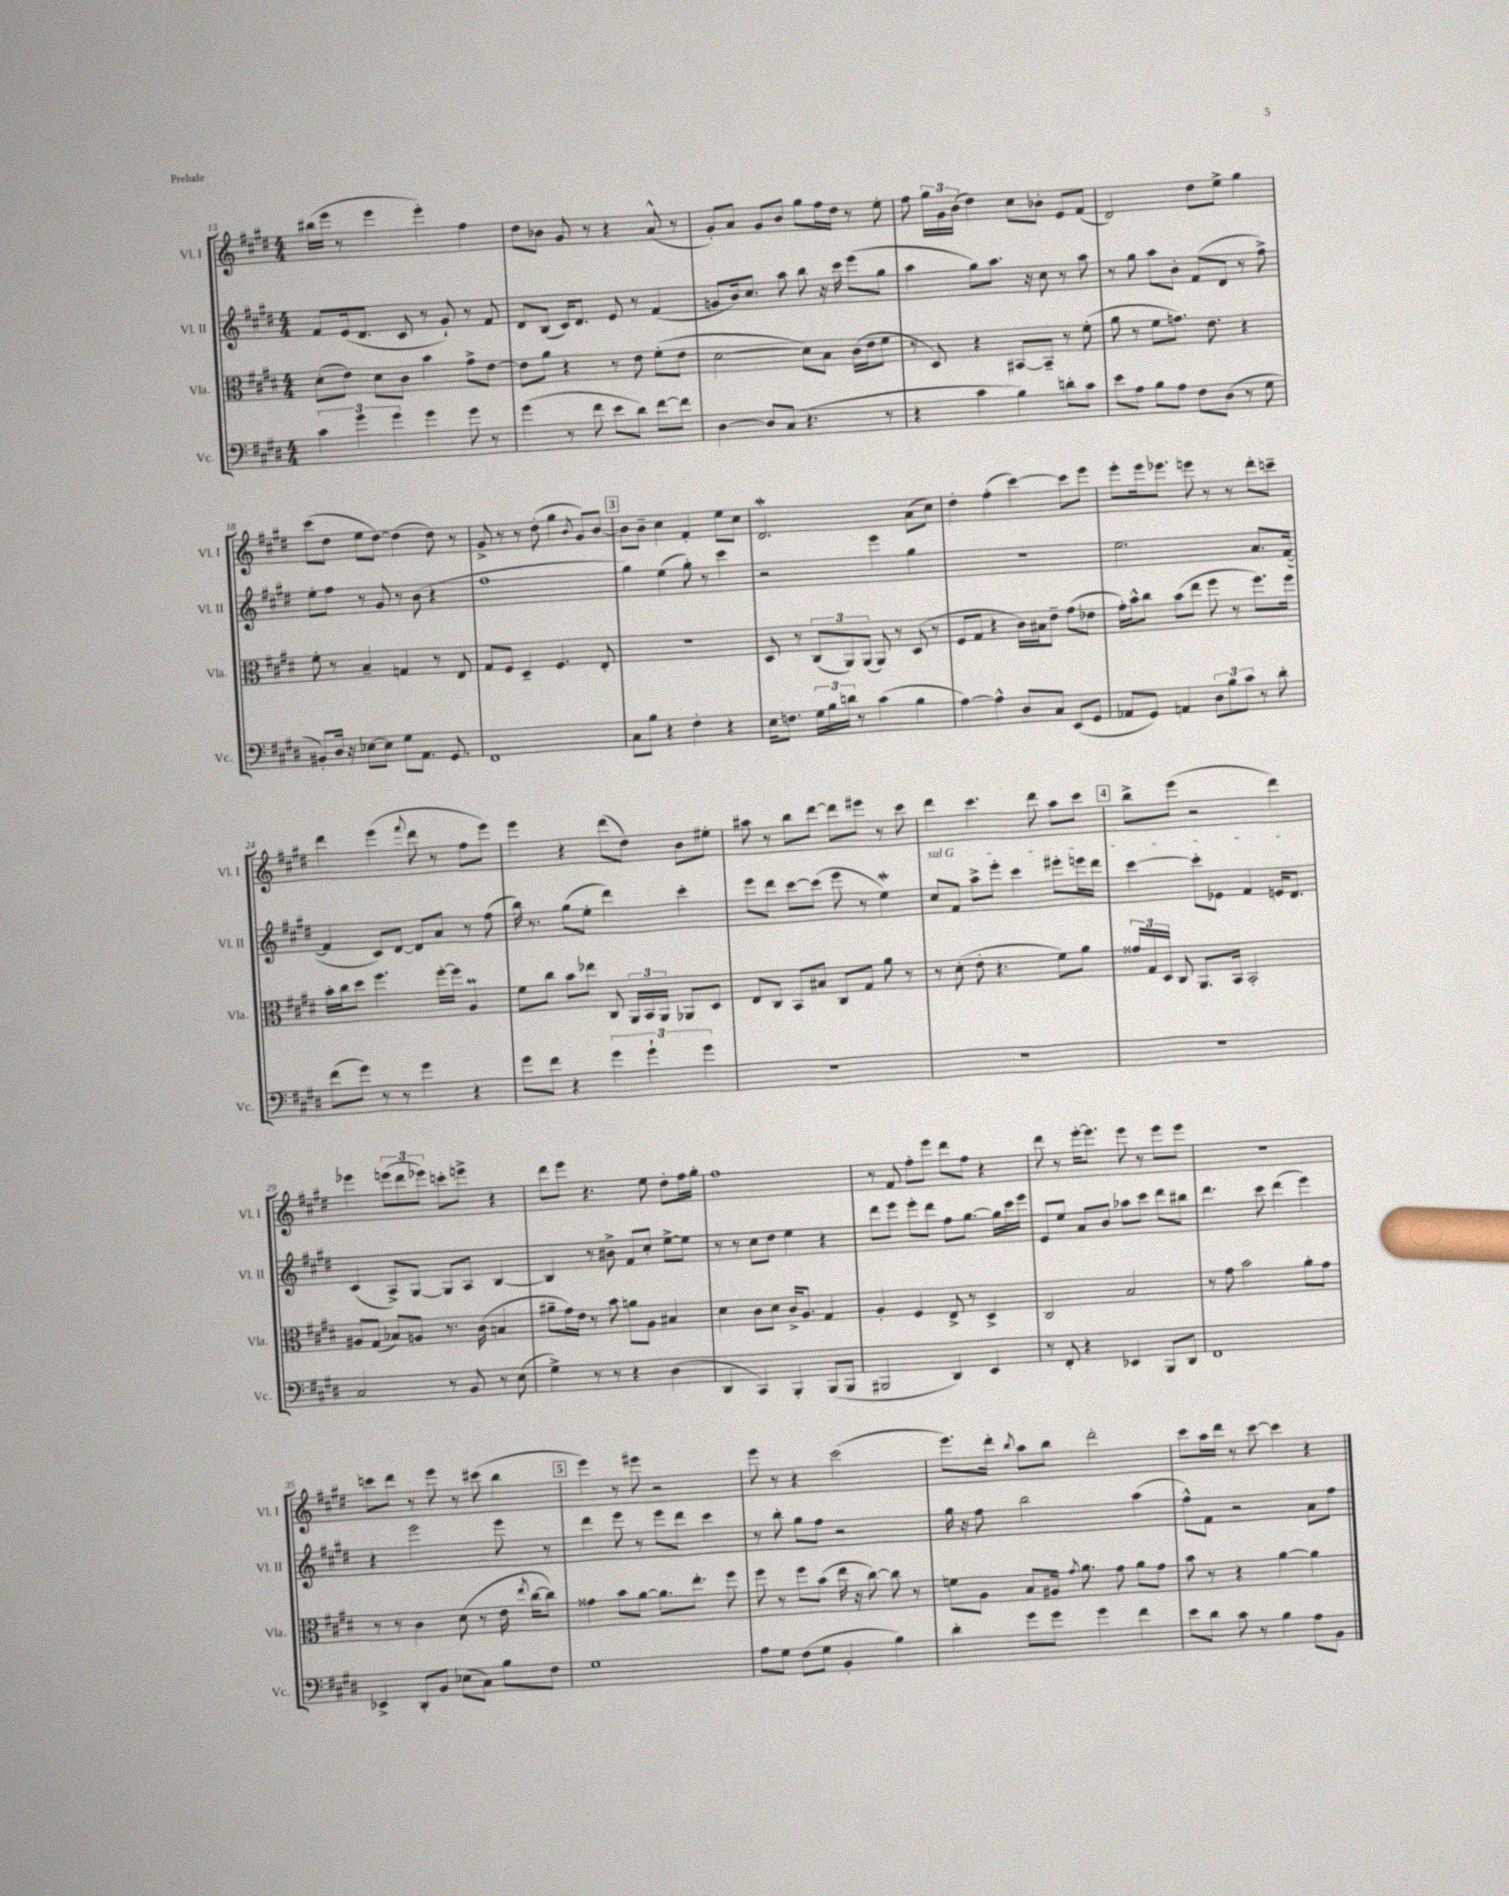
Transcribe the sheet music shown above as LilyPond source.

<<
\new StaffGroup <<
\new Staff = "s0" \with { instrumentName = "Vl. I" shortInstrumentName = "Vl. I" } {
    \clef treble \key e \major \numericTimeSignature \time 4/4
    \autoBeamOff bis''16[( e'''16] r8 e'''4 e'''4-.) fis''4 |
    dis''8[ bes'8] gis'8 r8 r4 a'8-^( r8 |
    gis'8[-.) a'8] gis'8[ b'8] gis''8[ fis''16 dis''16] r8 e''8-. |
    fis''8 \tuplet 3/2 { gis''16[ gis'16 b'16]( } dis''4) cis''8[ bes'8]-. e'8[ fis'8]( |
    dis'2) dis''8[ e''8]-> gis''4 |
    cis'''8[( dis''8] e''8[ dis''8]~) dis''4( dis''8) r8 |
    gis'8-> r8 r8 dis''8-.( gis''4 \acciaccatura { b'8 } gis'8[) b'8]~ |
    \mark \markup { \box "3" } b'8[ b'8]-- cis''4 fis'4-. e''8[ cis''8] |
    dis'2.\mordent a'8[( cis''8]) |
    dis''4-. fis''4-.( cis'''4~) cis'''8[ e'''8] |
    e'''8[-. e'''16 ees'''8.] e'''8 r8 r8 dis'''8[-. c'''8]-- |
    dis'''4 e'''4( \appoggiatura { fis'''8 } dis'''8 r8 fis''8[ e'''8]) |
    e'''4 r4 dis'''8[( dis''8]) b'8[ eis''8]-. |
    ais''8 r8 b''8[ dis'''8]~ dis'''8[ eis'''8] r8 cis'''8 |
    dis'''4 cis'''4. dis'''8 a''8[ cis'''8] |
    \mark \markup { \box "4" } b''8[-> e'''8]( r2 dis'''4) |
    ees'''4 \tuplet 3/2 { e'''8[( dis'''8 ees'''8]) } c'''8[-. e'''8]-> r4 |
    dis'''8[ e'''8] r4. e''8 dis''8[-. fis''16 gis''16]-. |
    fis''1 |
    r8 fis'8 fis''8[-. e'''8] dis'''8[ fis''8] r4 |
    dis'''8 r8 e'''16[~-. e'''8.] e'''8 r8 e'''8[ e'''8] |
    r1 |
    c'''8[ dis'''8] r8 e'''8 r8 cis'''8( b''4 |
    \mark \markup { \box "5" } e'''4) r8 eis'''8 r2 |
    e'''8 r8 r4 cis'''2( |
    e'''8.[) dis'''16]-. \acciaccatura { b''8 } a''8[ b''8] dis'''2-. |
    cis'''8[ a''16 dis'''16] r8 cis'''8~ cis'''4 r4 \bar "|." |
}
\new Staff = "s1" \with { instrumentName = "Vl. II" shortInstrumentName = "Vl. II" } {
    \clef treble \key e \major \numericTimeSignature \time 4/4
    \autoBeamOff fis'8[ e'16( dis'8.] cis'8 r8 gis'8-!) r8 fis'8 |
    dis'8[ b8]( cis'16[) dis'8.] e'8 r8 fis'4( |
    g'8[ b'16) cis''8.] a''8 b''8 r16 cis'''16 e'''8[( gis''8] |
    a''4 gis''8[) a''8.] r16 cis''8 r8 a''8 |
    r8 gis''8 a''8[ b'8]-. fis'8[( dis'8] r8 fis''8->) |
    e''8[-. fis''8] r8 gis'8 r8 b'8( r4 |
    fis''1 |
    \mark \markup { \box "3" } gis''4) e''4( gis''8-.) r8 cis'''4 |
    r2 e'''4 gis''4 |
    R1 |
    e''2. a'8.[ fis'16]~( |
    fis'4 cis'8[) dis'8]~ dis'8[ a'8] r8 fis''8( |
    b''16) r8. gis''8[( e''8]-. dis'''4) cis'''4-. |
    e'''8[ dis'''8] cis'''8[~ cis'''8]( e'''8 r8 e''4\mordent) |
    \once \override TextSpanner.bound-details.left.text = \markup { \italic "sul G" } cis''8[\startTextSpan fis'8] a''8[-> e'''8]-. cis'''4 eis'''8[-. e'''16 dis'''16] |
    \mark \markup { \box "4" } cis'''4~ cis'''8[-. ees'8] fis'4 e'16[ dis'8.]\stopTextSpan |
    cis'4( a8[->) gis8]~ gis8[ a8] b4~ |
    b4 r8 bis'8-> fis'8[ cis''8]-. e''8[~-> e''8] |
    r8 r8 cis''8[ dis''8] e''4 r4 |
    dis'''8[ e'''8] e'''8[-. dis'''8] fis''8[ gis''8.]~ gis''16[ cis'''16 e'''16] |
    e'8[ e''8] a'8[ b'8] aes''8[ cis'''8] dis'''8[ bis''8] |
    dis'''4. cis'''8 dis'''4( e'''4) |
    r4 e'''2 e'''8 r8 |
    \mark \markup { \box "5" } dis'''4 e'''8 r8 e'''8[ dis'''8] cis'''4 |
    r8 b''8-. gis''8[ fis''8] r2 |
    gis''16 r16 fis''8 b''2 a''4( |
    fis''8[-^) fis'8] r2 a'8[ fis''8] \bar "|." |
}
\new Staff = "s2" \with { instrumentName = "Vla." shortInstrumentName = "Vla." } {
    \clef alto \key e \major \numericTimeSignature \time 4/4
    \autoBeamOff dis'8[-.( e'8]) dis'8[ cis'8] b'4 gis'8[-> e'8]~ |
    e'8[ a'8] r4 r8 e'8 fis'8[-.( e'8] |
    dis'2~ dis'8[) b8] cis'16[( e'16 fis'8] |
    r8 dis8) r4 bis,8[~ bis,8]-- r8 fis'8-.( |
    a'8 r8 fis'8[ g'8.]) e'8. r4 |
    fis'8-. r8 b4-- g4 r8 e8 |
    gis8[ fis8] dis4-- fis4. e8-. |
    \mark \markup { \box "3" } R1 |
    dis8 r8 \tuplet 3/2 { cis8[( a,8) a,8]( } a,8) r8 dis8( r8 |
    fis8[ gis8] r4 cis'16[) bis16 e'8]-- gis'8[( ees'8] |
    gis'16[-.) b'16-^ cis''8] b'8[( e''8] fis''8 r8 fis''8.[) fis''16] |
    b'16[-. cis''16 dis''8] fis''4. fis''16[~-. fis''16] a4\prall |
    fis'8[ cis''8] b'8[ ees''8] cis8 \tuplet 3/2 { a,16[ b,16 a,16] } aes,8[ dis8] |
    e8[ cis8] b,8[ bis8] cis8[ gis8] a'8 r8 |
    r8 dis'8-.( e'8-. r4. fis'8[) a'8] |
    \mark \markup { \box "4" } \tuplet 3/2 { gisis'16[ gis16 dis16] } cis8 a,8.[ b,16] b,2-. |
    ais8[ gis8]( bes8[) a8] r8. cis'16( b4 |
    ais'8[-- gis'16) e'16] r8 b'8 a'8[ a8] bis4 |
    dis'4 cis'8[ dis'8] cis'16[-> a8.] gis4 |
    a4-. fis4 e8-> r8 dis4-> |
    cis2 b2 |
    r8 gis'8 b'2 a'8[-. gis'8] |
    r8 r8 cis'4 dis'8( r8 e'16 \acciaccatura { e''8 } cis''16[~ cis''8]) |
    \mark \markup { \box "5" } gisis'4 b'8[ a'8]~ a'8.[ e''8.]-. fis''8 |
    fis''8 r8 fis''8[ b'8]( e''16 r16 cis''8~) cis''8 r8 |
    f'8[ a8] b8[ ais16] \acciaccatura { gis'8 } a'8. gis'8 a'8[ gis'8] |
    b'8 r8 r4 a'4~ a'4 \bar "|." |
}
\new Staff = "s3" \with { instrumentName = "Vc." shortInstrumentName = "Vc." } {
    \clef bass \key e \major \numericTimeSignature \time 4/4
    \autoBeamOff \tuplet 3/2 { cis'4 gis'4 gis'4 } gis'4 gis'8 r8 |
    gis'4( r8 fis'8 e'8[ dis'8]) fis'8[~ fis'8] |
    dis4~ dis8[ cis8]( r4. r8 |
    r4 cis'4 b4) d'8[-. cis'8] |
    e'8[ a8] b8[ a8] fis8[ dis8]( r8 gis8 |
    bis,8[-.) dis16] r16 ees8[~ ees8] gis8[ a,8.] gis,8. |
    fis,1 |
    \mark \markup { \box "3" } cis8[ b8] r4 fis4-. r4 |
    e16[ f8.] \tuplet 3/2 { gis16[ b16 d'16] } r8 cis'4( b4 |
    a4~) a4-^ dis8[ cis8] e,8[( gis,8] |
    aes,8[ gis,8]) a,4 \tuplet 3/2 { dis8[ b8 cis'8] } r8 dis'8-. |
    fis'8[( gis'8]) r8 r8 gis'4 r4 |
    gis'8[ fis'8] r4 \tuplet 3/2 { gis'4 gis'4-! gis'4 } |
    R1 |
    R1 |
    \mark \markup { \box "4" } R1 |
    cis2 r8 b,8 r8 e8( |
    gis4->) r8 r8 r4 dis4( |
    dis,4 cis,4) b,,4-. b,,8[( b,,8] |
    bis,,2 dis,4) e,4 |
    r8 fis,8-. r4 ees,4 b,,8[ dis,8] |
    fis,1 |
    ees,4-> dis,8[-. b,8] ees8[( cis8]) b8[ fis8] |
    \mark \markup { \box "5" } gis1 |
    a8[ gis8] fis8[( gis8] b,4-. b4) |
    dis'4-. gis'8[ gis'8] gis'4 fis'4 |
    e'8[ dis'8] cis'8 r8 b4 a8[ b,8] \bar "|." |
}
>>
>>
\layout { \context { \Score currentBarNumber = #13 } }
